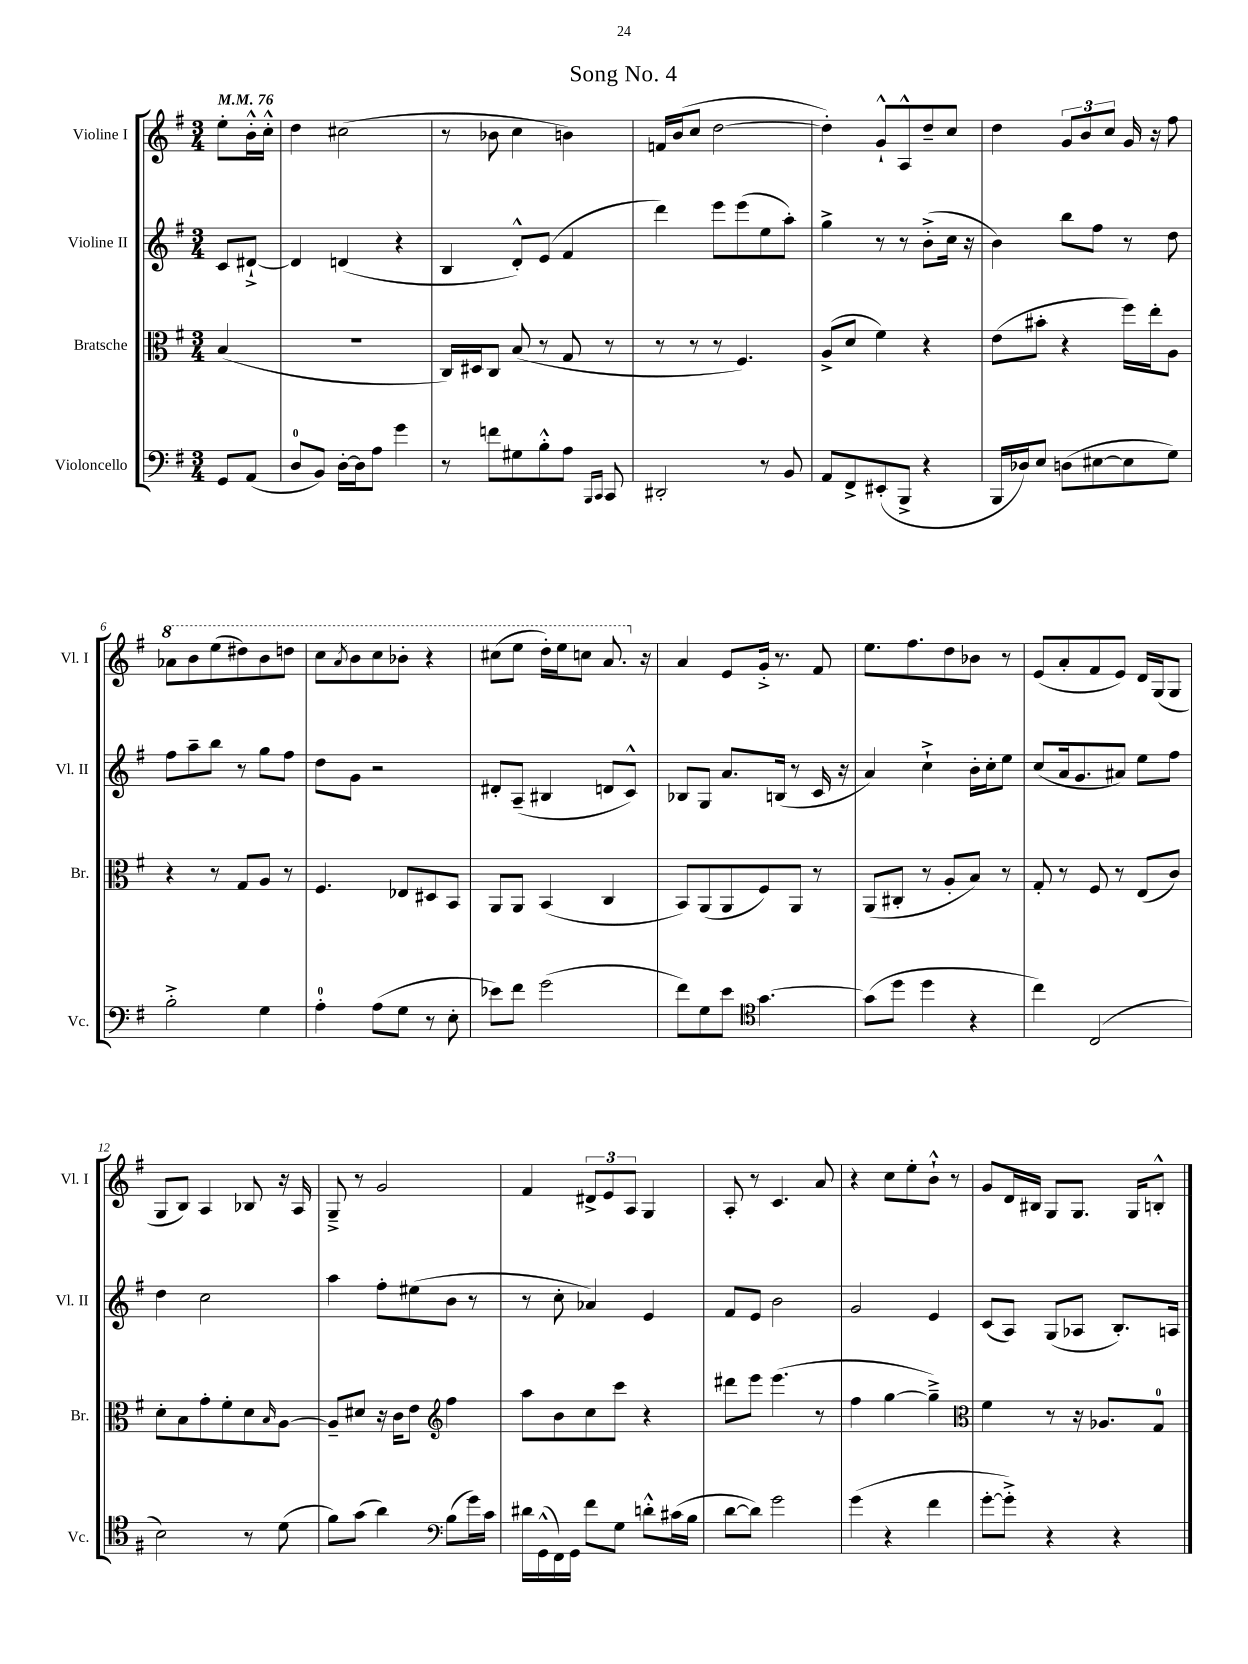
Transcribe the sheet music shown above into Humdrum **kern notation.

**kern	**kern	**kern	**kern
*part4	*part3	*part2	*part1
*staff4	*staff3	*staff2	*staff1
*I"Violoncello	*I"Bratsche	*I"Violine II	*I"Violine I
*I'Vc.	*I'Br.	*I'Vl. II	*I'Vl. I
*clefF4	*clefC3	*clefG2	*clefG2
*k[f#]	*k[f#]	*k[f#]	*k[f#]
*M3/4	*M3/4	*M3/4	*M3/4
*MM76	*MM76	*MM76	*MM76
=	=	=	=
8GG/L	(4B/	8c/L	8ee'\L
(8AA/J	.	[8d#X`^/J	16b'^^\L
.	.	.	16cc'^^\JJ
=1	=1	=1	=1
8D/L	2.r	4d#/]	4dd\
8BB/J)	.	.	.
[16D'\LL	.	(4dn/	(2cc#X\
16D\J]	.	.	.
8A\J	.	.	.
4g\	.	4r	.
=2	=2	=2	=2
8r	16C/LL)	4B/	8r
.	16D#X/J	.	.
8fn\L	8C/J	.	8b-X\
8G#X\	(8B/	8d'^^/L)	4cc\
8B'^^\	8r	(8e/J	.
8A\J	8G/	4f#/	4bn\)
16qqBBB/LL	.	.	.
16qqCC/JJ	.	.	.
8CC/	8r	.	.
=3	=3	=3	=3
2DD#X'/	8r	4ddd\)	16fn/LL
.	.	.	(16b/J
.	8r	.	8cc/J
.	8r	8eee\L	[2dd\
.	4.F#/)	(8eee\	.
8r	.	8ee\	.
8BB/	.	8aa'\J)	.
=4	=4	=4	=4
8AA/L	(8A^/L	4gg^\	4dd'\])
8FF#^/	8d/J	.	.
(8EE#X'/	4f#\)	8r	8g`^^/L
8BBB^/J	.	8r	8A^^/
4r	4r	(8b'^\L	8dd~/
.	.	16cc\Jk	8cc/J
.	.	16r	.
=5	=5	=5	=5
16BBB/LL	(8e\L	4b\)	4dd\
16D-X/J)	.	.	.
8E/J	8b#X'\J	.	.
(8Dn\L	4r	8bb\L	12g/L
.	.	.	12b/
[8E#X\	.	8ff#\J	.
.	.	.	12cc/J
8E#\]	16ff#\LL)	8r	16g/
.	16ee'\J	.	16r
8G\J)	8A\J	8dd\	8ff#\
!!LO:LB:g=z
=6	=6	=6	=6
*	*	*	*8va
2B'^\	4r	8ff#\L	8aa-X\L
.	.	8aa~\	8bb\
.	8r	8bb\J	(8eee\
.	8G/L	8r	8ddd#X\)
4G\	8A/J	8gg\L	8bb\
.	8r	8ff#\J	8dddn\J
=7	=7	=7	=7
4A'\	4.F#/	8dd\L	8ccc\L
.	.	.	8qaa/
.	.	8g\J	8bb\
(8A\L	.	2r	8ccc\
8G\J	8E-X/L	.	8bb-X'\J
8r	8D#X/	.	4r
8E'\	8BB/J	.	.
=8	=8	=8	=8
8e-X\L)	8AA/L	8d#X'/L	(8ccc#X\L
8f#\J	8AA/J	(8A~/J	8eee\J
(2g\	(4BB/	4B#X/	16ddd'\LL)
.	.	.	16eee\J
.	.	.	8cccn\J
.	4C/	8dn/L	8.aa/
.	.	8c^^/J)	.
*	*	*	*X8va
.	.	.	16r
=9	=9	=9	=9
8f#\L)	8BB/L)	8B-X/L	4a/
8G\	(8AA/	8G/J	.
8e\J	8AA/	8.a/L	8e/L
*clefC4	*	*	*
[4.g\	8F#/)	.	16g'^/Jk
.	.	(16Bn/Jk	8.r
.	8AA/J	8r	.
.	8r	16c/	8f#/
.	.	16r	.
=10	=10	=10	=10
(8g\L]	(8AA/L	4a/)	8.ee\L
8dd\J	8C#X'/J	.	.
.	.	.	8.ff#\
4dd\	8r	4cc`^\	.
.	8A'/L	.	8dd\
4r	8B/J)	16b'\LL	8b-X\J
.	.	16cc'\J	.
.	8r	8ee\J	8r
=11	=11	=11	=11
4cc\)	8G'/	(8cc/L	(8e/L
.	8r	16a/k	8a'/
.	.	8.g/	.
(2C/	8F#/	.	8f#/
.	8r	8a#X/J)	8e/J)
.	(8E/L	8ee\L	16d/LL
.	.	.	(16G/J
.	8c/J)	8ff#\J	8G/J
!!LO:LB:g=z
=12	=12	=12	=12
2B\)	8d'\L	4dd\	8G/L
.	8B\	.	8B/J)
.	8g'\	2cc\	4A/
.	8f#'\	.	.
8r	8d\	.	8B-X/
.	16qqB/	.	.
(8d\	[8A\J	.	16r
.	.	.	16A/
=13	=13	=13	=13
8f#\L)	8A~/L]	4aa\	8G~^/
(8g\J	8d#X/J	.	8r
4a\)	16r	8ff#'\L	2g/
.	16c\KL	.	.
.	8e\J	(8ee#X\	.
*clefF4	*clefG2	*	*
(8B\L	4ff#\	8b\J	.
16g\L)	.	8r	.
16c\JJ	.	.	.
=14	=14	=14	=14
16d#X\LL	8aa\L	8r	4f#/
(16GG^^\	.	.	.
16FF#\)	8b\	8cc'\	.
16GG\JJ	.	.	.
8f#\L	8cc\	4a-X/)	12d#X^/L
.	.	.	12e/
8G\J	8ccc\J	.	.
.	.	.	12A/J
8dn'^^\L	4r	4e/	4G/
(16c#X\L	.	.	.
16B\JJ	.	.	.
=15	=15	=15	=15
[8d\L	8ddd#X\L	8f#/L	8A'/
8d\J])	8eee\J	8e/J	8r
2g\	(4.eee\	2b\	4.c/
.	8r	.	8a/
=16	=16	=16	=16
(4g\	4ff#\	2g/	4r
4r	[4gg\	.	8cc\L
.	.	.	8ee'\
4f#\	4gg~^\])	4e/	8b`^^\J
.	.	.	8r
=17	=17	=17	=17
*	*clefC3	*	*
[8g'\L	4f#\	(8c/L	8g/L
8g'^\J])	.	8A/J)	16d/L
.	.	.	16B#X/JJ
4r	8r	(8G/L	8G/L
.	16r	8A-X/J	8.G/J
.	8.A-X/L	.	.
4r	.	8.B'/L)	.
.	.	.	16G/KL
.	8G/J	.	8Bn'^^/J
.	.	16An/Jk	.
==	==	==	==
*-	*-	*-	*-
